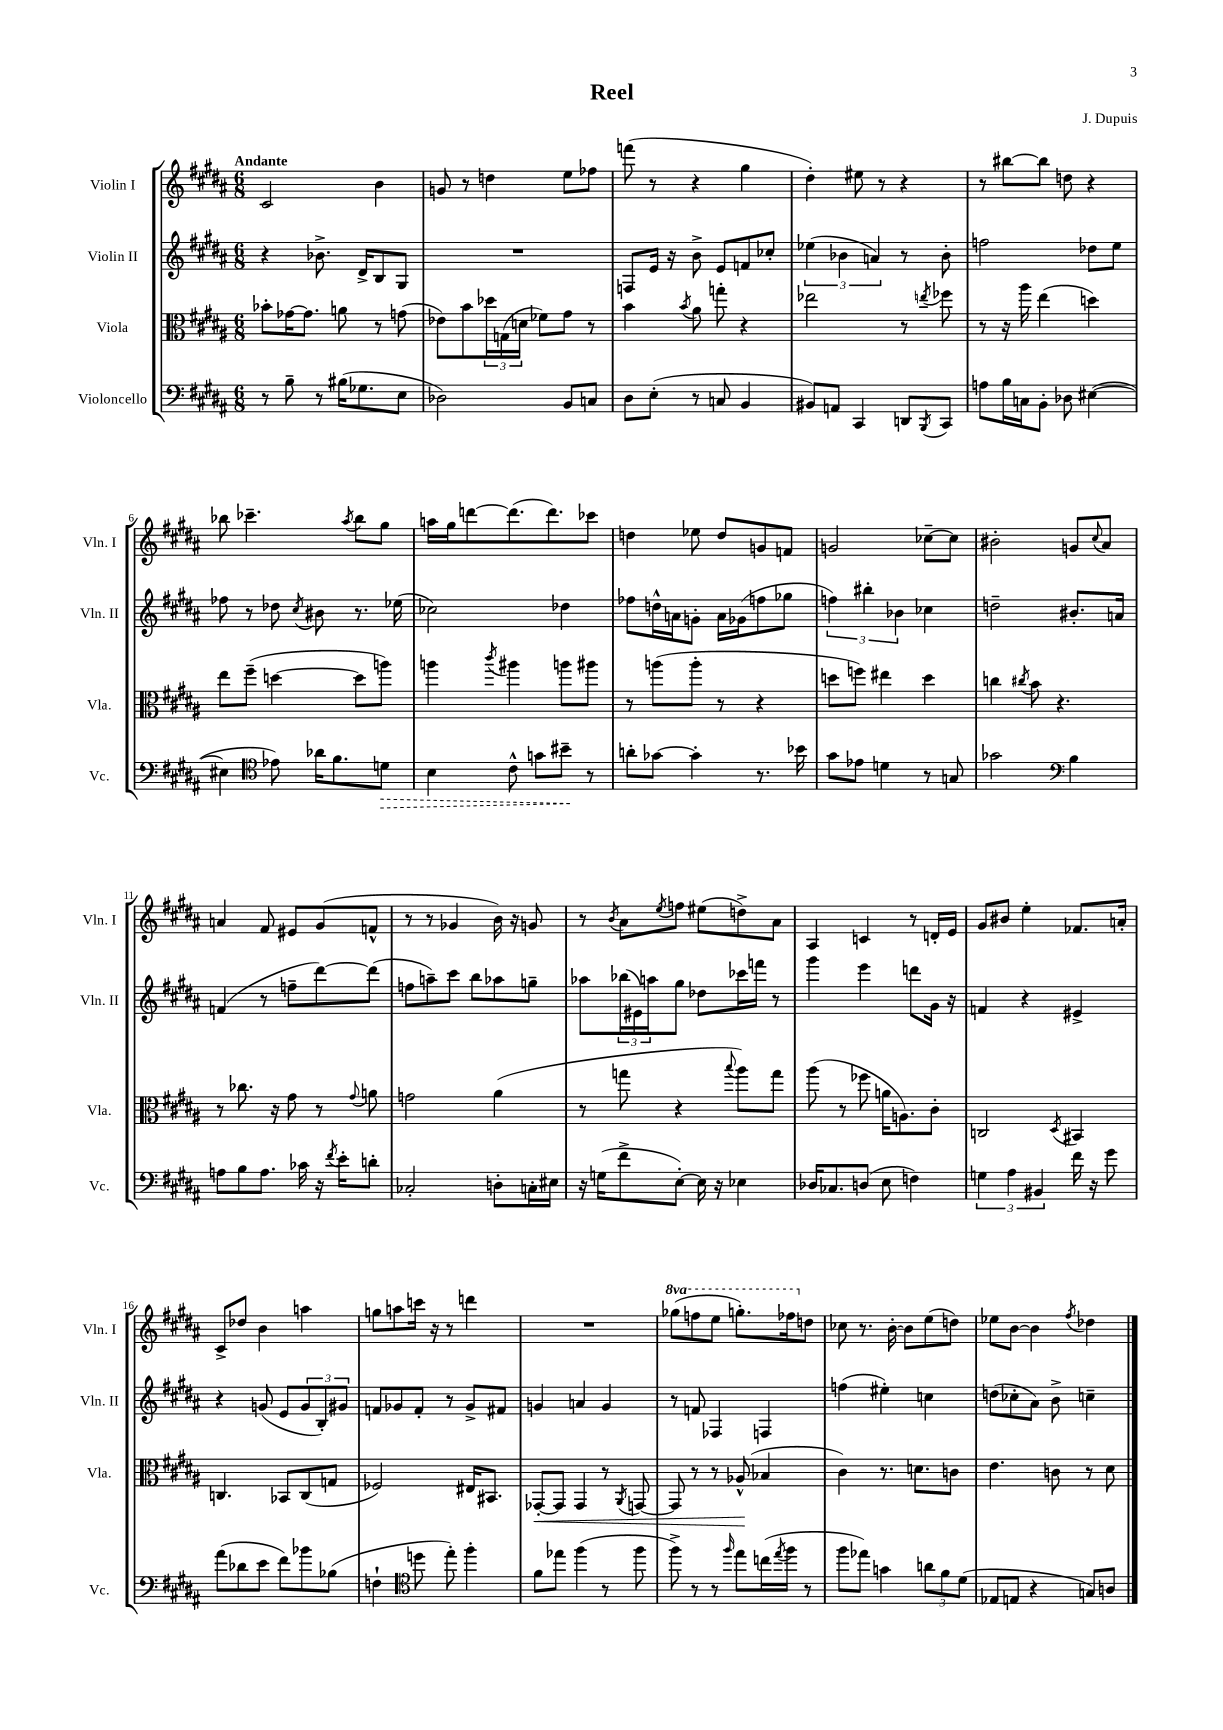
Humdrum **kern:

**kern	**dynam	**kern	**dynam	**kern	**kern
*part4	*part4	*part3	*part3	*part2	*part1
*staff4	*staff4	*staff3	*staff3	*staff2	*staff1
*I"Violoncello	*	*I"Viola	*	*I"Violin II	*I"Violin I
*I'Vc.	*	*I'Vla.	*	*I'Vln. II	*I'Vln. I
*clefF4	*	*clefC3	*	*clefG2	*clefG2
*k[f#c#g#d#a#]	*	*k[f#c#g#d#a#]	*	*k[f#c#g#d#a#]	*k[f#c#g#d#a#]
*M6/8	*	*M6/8	*	*M6/8	*M6/8
=1	=1	=1	=1	=1	=1
!	!	!	!	!	!LO:TX:a:B:t=Andante
8r	.	8b-X'\L	.	4r	2c#/
8B~\	.	[16g-X\K	.	.	.
.	.	8.g-\J]	.	.	.
8r	.	.	.	8.b-X^\	.
(16B#X\KL	.	8an\	.	.	.
8.G-X\	.	.	.	16d#^/KL	.
.	.	8r	.	8B/	4b\
8E\J	.	(8gn\	.	8G#/J	.
=2	=2	=2	=2	=2	=2
2D-X\)	.	8e-X\L)	.	2.r	8gn/
.	.	8b\	.	.	8r
.	.	24dd-X\L	.	.	4ddn\
.	.	(24Gn\	.	.	.
.	.	24dn\JJ	.	.	.
.	.	8f-X\L)	.	.	.
8BB/L	.	8g#\J	.	.	8ee\L
8Cn/J	.	8r	.	.	8ff-X\J
=3	=3	=3	=3	=3	=3
8D#\L	.	4b\	.	8Fn/L	(8fffn\
(8E'\J	.	.	.	16e/Jk	8r
.	.	.	.	16r	.
.	.	8qb/	.	.	.
8r	.	8a#\	.	8b^\	4r
8Cn/	.	8ggn'\	.	8e/L	.
4BB/	.	4r	.	8fn/	4gg#\
.	.	.	.	8cc-X'/J	.
=4	=4	=4	=4	=4	=4
8BB#X/L)	.	2ee-X\	.	(6ee-X\	4dd#'\)
8AAn/J	.	.	.	.	.
.	.	.	.	6b-X\	.
4CC#/	.	.	.	.	8ee#X\
.	.	.	.	6an/)	.
.	.	.	.	.	8r
8DDn/L	.	8r	.	8r	4r
8qBBB/	.	8qeen/	.	.	.
8CC#/J	.	8ff-X\	.	8b-'\	.
=5	=5	=5	=5	=5	=5
8An\L	.	8r	.	2ffn\	8r
16B\L	.	16r	.	.	[8bb#X\L
16Cn\J	.	16aa#\	.	.	.
8BB'\J	.	(4ee\	.	.	8bb#\J]
8D-X\	.	.	.	.	8ddn\
([4E#X\	.	4ddn\)	.	8dd-X\L	4r
.	.	.	.	8ee\J	.
!!LO:LB:g=z
=6	=6	=6	=6	=6	=6
4E#X\]	.	8ee\L	.	8ff-X\	8bb-X\
.	.	(8ff#~\J	.	8r	4.ccc-X~\
*clefC4	*	*	*	*	*
8e-X\)	.	[4ddn\	.	8dd-X\	.
.	.	.	.	8qcc#/	.
16a-X\KL	.	.	.	8b#X\	.
8.f#\	.	.	.	.	.
.	.	.	.	.	8qaa#/
.	.	8dd\L]	.	8.r	8bb-\L
!	!LO:HP:b	!	!	!	!
8dn\J	>	8aan\J)	.	.	8gg#\J
.	.	.	.	(16ee-X\	.
=7	=7	=7	=7	=7	=7
4B\	.	4aan\	.	2cc-X\)	16aan\LL
.	.	.	.	.	16gg#\J
.	.	.	.	.	[8dddn\
.	.	8qccc#/	.	.	.
8c#^^\	.	4aa#X\	.	.	(8.ddd\]
8gn\L	.	.	.	.	.
.	.	.	.	.	8.ddd\)
8b#X~\J	.	8aan\L	.	4dd-X\	.
8r	]	8aa#X\J	.	.	8ccc-X\J
=8	=8	=8	=8	=8	=8
8an'\L	.	8r	.	8ff-X\L	4ddn\
[8g-X\J	.	(8aan\L	.	16ddn^^\L	.
.	.	.	.	16an\J	.
4g-'\]	.	8aa'\J	.	8gn'\J	8ee-X\
.	.	8r	.	16a\LL	8dd/L
.	.	.	.	(16g-X\J	.
8.r	.	4r	.	8ffn\	8gn/
.	.	.	.	8gg-X\J	8fn/J
16b-X\	.	.	.	.	.
=9	=9	=9	=9	=9	=9
8g#\L	.	8ddn\L	.	6ffn\)	2gn/
8e-X\J	.	8ffn\J)	.	.	.
.	.	.	.	6bb#X'\	.
4dn\	.	4ee#X\	.	.	.
.	.	.	.	6b-X\	.
8r	.	4dd\	.	4cc-X\	[8cc-X~\L
8Gn/	.	.	.	.	8cc-\J]
=10	=10	=10	=10	=10	=10
2g-X\	.	4ccn\	.	2ddn~\	2b#X'\
.	.	8qcc#X/	.	.	.
.	.	8b\	.	.	.
.	.	4.r	.	.	.
*clefF4	*	*	*	*	*
4B\	.	.	.	8.b#X'/L	8gn/L
.	.	.	.	.	8qqcc#/
.	.	.	.	.	8a#/J
.	.	.	.	16an/Jk	.
!!LO:LB:g=z
=11	=11	=11	=11	=11	=11
8An\L	.	8r	.	(4fn/	4an/
8B\	.	8.cc-X\	.	.	.
8.A\J	.	.	.	8r	8f#/
.	.	16r	.	.	.
.	.	8g#\	.	8ffn~\L	8e#X/L
16c-X\	.	.	.	.	.
16r	.	8r	.	[8ddd#\)	(8g#/
8qf#/	.	.	.	.	.
16e'\KL	.	.	.	.	.
.	.	8qqg#/	.	.	.
8dn'\J	.	8an\	.	(8ddd#\J]	8fn^^/J
=12	=12	=12	=12	=12	=12
2C-X'/	.	2gn\	.	8ffn\L	8r
.	.	.	.	8aan~\)	8r
.	.	.	.	8ccc#\J	4g-X/
.	.	.	.	8bb\L	.
8Dn'\L	.	(4a#\	.	8aa-X\	16b\)
.	.	.	.	.	16r
16Cn'\L	.	.	.	8ggn~\J	8gn/
16E#X\JJ	.	.	.	.	.
=13	=13	=13	=13	=13	=13
16r	.	8r	.	8aa-X\L	8r
(16Gn\KL	.	.	.	.	.
.	.	.	.	.	8qb/
8f#^\	.	8ggn\	.	(24bb-X\L	8a#\L
.	.	.	.	24e#X\)	.
.	.	.	.	24aan\J	.
.	.	.	.	.	8qee/
[8E'\J)	.	4r	.	8gg#\J	8ffn\J
16E\]	.	.	.	8dd-X\L	(8ee#X\L
16r	.	.	.	.	.
.	.	8qqbb/	.	.	.
4E-X\	.	8aa#\L)	.	16ccc-X\L	8ddn^\)
.	.	.	.	16fffn\JJ	.
.	.	8gg\J	.	8r	8a#\J
=14	=14	=14	=14	=14	=14
16D-X/KL	.	(8aa#\	.	4ggg#\	4A#/
8.C-X/	.	.	.	.	.
.	.	8r	.	.	.
(8Dn/J	.	8ff-X\	.	4eee\	4cn/
8E\	.	16an\KL	.	.	.
.	.	8.An\)	.	.	.
4Fn\)	.	.	.	8dddn\L	8r
.	.	8c#'\J	.	16g#\Jk	16dn'/LL
.	.	.	.	16r	16e/JJ
=15	=15	=15	=15	=15	=15
6Gn\	.	2Cn/	.	4fn/	8g#/L
.	.	.	.	.	8b#X/J
6A#\	.	.	.	.	.
.	.	.	.	4r	4ee'\
6BB#X/	.	.	.	.	.
.	.	8qD#/	.	.	.
16f#\	.	4BB#X/	.	4e#X^/	8.f-X/L
16r	.	.	.	.	.
8g#\	.	.	.	.	.
.	.	.	.	.	16an'/Jk
!!LO:LB:g=z
=16	=16	=16	=16	=16	=16
(8a#\L	.	4.Cn/	.	4r	8c#^/L
8d-X\	.	.	.	.	8dd-X/J
8e\J	.	.	.	(8gn/	4b\
8f#\L)	.	8BB-X/L	.	8e/L	.
8b-X\	.	(8C/	.	12g/	4aan\
.	.	.	.	12B'/)	.
(8B-X\J	.	8Gn/J	.	.	.
.	.	.	.	12g#X/J	.
=17	=17	=17	=17	=17	=17
4Fn`\	.	2F-X/)	.	8fn/L	8ggn\L
.	.	.	.	8g-X/	8aan\
*clefC4	*	*	*	*	*
8ddn\	.	.	.	8f'/J	16cccn\Jk
.	.	.	.	.	16r
8ee'\)	.	.	.	8r	8r
4ff#'\	.	16E#X/KL	.	8g-^/L	4dddn\
.	.	8.BB#X/J	.	.	.
.	.	.	.	8f#X/J	.
=18	=18	=18	=18	=18	=18
!	!	!	!LO:HP:b	!	!
8f#\L	.	[8GG-X'/L	<	4gn/	2.r
8ee-X\J	.	8GG-/J]	.	.	.
(4ff#\	.	4GG-/	.	4an/	.
8r	.	8r	.	4g/	.
.	.	8qAA#/	.	.	.
8ff#\	.	[8GGn/	.	.	.
=19	=19	=19	=19	=19	=19
*	*	*	*	*	*8va
8ff#^\)	.	8GG/]	.	8r	(8ggg-X\L
8r	.	8r	.	8fn/	8fffn\
8r	.	8r	.	4F-X/	8eee\J
16qqff#/	.	.	.	.	.
8ee\L	.	(8A-X^^/	.	.	8.gggn'\L)
(16ccn\L	.	4B-X/	[	4Fn/	.
8qee/	.	.	.	.	.
16ff#\JJ	.	.	.	.	16fff-X\k
*	*	*	*	*	*X8va
8r	.	.	.	.	8ddn\J
=20	=20	=20	=20	=20	=20
8ff#\L	.	4c#\)	.	(4ffn\	8cc-X\
8ee-X\J)	.	.	.	.	8.r
4gn\	.	8.r	.	4ee#X'\)	.
.	.	.	.	.	[16b'\
.	.	.	.	.	8b\L]
.	.	8.dn\L	.	.	.
12an\L	.	.	.	4ccn\	(8ee\
12f#\	.	.	.	.	.
.	.	8cn\J	.	.	8ddn\J)
(12d#\J	.	.	.	.	.
=21	=21	=21	=21	=21	=21
8E-X/L	.	4.e\	.	(8ddn\L	8ee-X\L
8En/J	.	.	.	8cc-X'\	[8b\J
4r	.	.	.	8a#\J)	4b\]
.	.	8cn\	.	8b^\	.
.	.	.	.	.	8qff#/
8Gn/L)	.	8r	.	4ccn~\	4dd-X\
8An/J	.	8d#\	.	.	.
==	==	==	==	==	==
*-	*-	*-	*-	*-	*-
